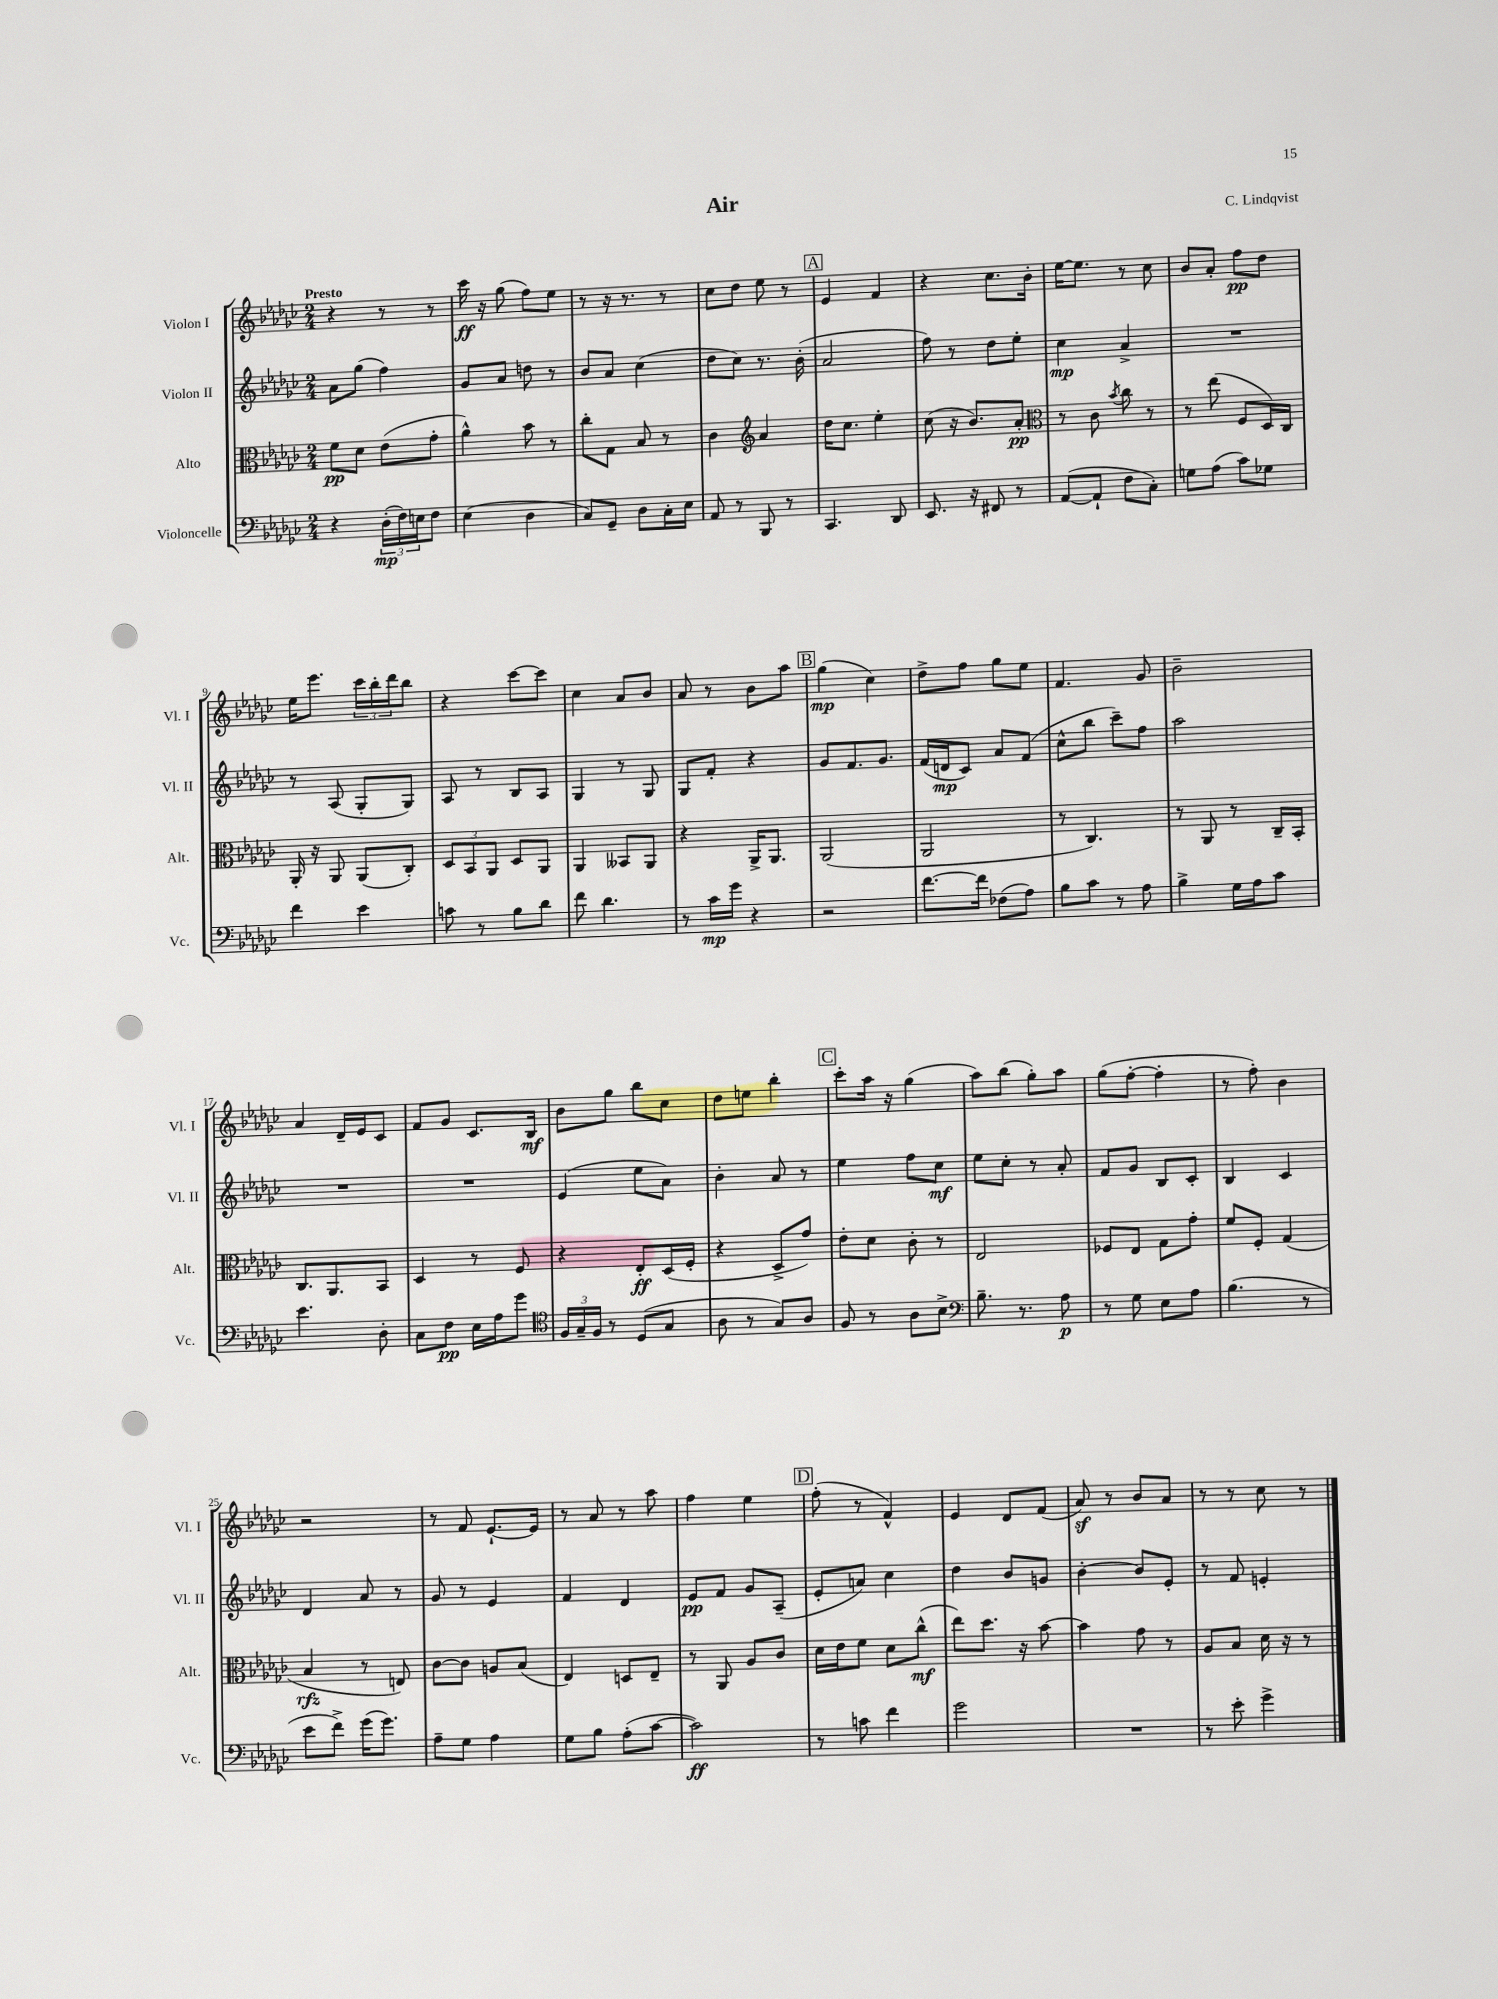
\header { title = "Air" composer = "C. Lindqvist" }
<<
\new StaffGroup <<
\new Staff = "s0" \with { instrumentName = "Violon I" shortInstrumentName = "Vl. I" } {
    \clef treble \key ges \major \numericTimeSignature \time 2/4 \tempo "Presto"
    r4 r8 r8 |
    ces'''16\ff r16 ges''8( f''8) ees''8 |
    r8 r16 r8. r8 |
    ces''8 des''8 ees''8 r8 |
    \mark \markup { \box "A" } ees'4 f'4 |
    r4 ces''8. bes'16-. |
    ees''16~ ees''8. r8 ces''8 |
    bes'8 aes'8-. f''8\pp des''8 |
    ees''16 ees'''8. \tuplet 3/2 { ces'''16 bes''16-. des'''16 } bes''8 |
    r4 ces'''8~ ces'''8 |
    ces''4 aes'8 bes'8 |
    aes'8 r8 bes'8 aes''8 |
    \mark \markup { \box "B" } ges''4\mp( ces''4) |
    des''8-> f''8 ges''8 ees''8 |
    f'4. ges'8 |
    bes'2-- |
    aes'4 des'16-- ees'16 ces'8 |
    f'8 ges'8 ces'8. bes16\mf |
    bes'8 ges''8 bes''8 ces''8 |
    des''8 e''8 bes''4-. |
    \mark \markup { \box "C" } ces'''8-. aes''16 r16 ges''4( |
    aes''8) bes''8( ges''8-.) aes''8 |
    ges''8( f''8~-. f''4-. |
    r8 f''8-.) bes'4 |
    r2 |
    r8 f'8 ees'8.~-! ees'16 |
    r8 aes'8 r8 aes''8 |
    f''4 ees''4 |
    \mark \markup { \box "D" } f''8-.( r8 f'4-^) |
    ees'4 des'8 f'8( |
    aes'8\sf) r8 bes'8 aes'8 |
    r8 r8 ces''8 r8 \bar "|." |
}
\new Staff = "s1" \with { instrumentName = "Violon II" shortInstrumentName = "Vl. II" } {
    \clef treble \key ges \major \numericTimeSignature \time 2/4
    aes'8 ges''8( f''4) |
    ges'8 aes'8 d''8 r8 |
    bes'8 aes'8 ces''4( |
    des''8 ces''8) r8. bes'16-.( |
    \mark \markup { \box "A" } aes'2 |
    f''8) r8 des''8 ees''8-. |
    ces''4\mp aes'4-> |
    R2 |
    r8 aes8( ges8-. ges8) |
    aes8 r8 bes8 aes8 |
    ges4 r8 ges8 |
    ges8 f'8-. r4 |
    \mark \markup { \box "B" } ges'8 f'8. ges'8. |
    f'16( d'16\mp ces'8) aes'8 f'8( |
    ces''8-^ bes''8 ces'''8--) f''8 |
    aes''2 |
    R2 |
    R2 |
    ees'4( ees''8 aes'8) |
    bes'4-. aes'8 r8 |
    \mark \markup { \box "C" } ees''4 f''8 ces''8\mf |
    ees''8 ces''8-. r8 aes'8-. |
    f'8 ges'8 bes8 ces'8-. |
    bes4 ces'4 |
    des'4 aes'8 r8 |
    ges'8 r8 ees'4 |
    f'4 des'4 |
    ees'8\pp f'8 ges'8 aes8--( |
    \mark \markup { \box "D" } ees'8-. a'8) ces''4 |
    des''4 bes'8 g'8 |
    bes'4~-. bes'8 ees'8-. |
    r8 f'8 e'4-. \bar "|." |
}
\new Staff = "s2" \with { instrumentName = "Alto" shortInstrumentName = "Alt." } {
    \clef alto \key ges \major \numericTimeSignature \time 2/4
    f'8\pp des'8 ees'8( ges'8-. |
    aes'4-^) bes'8 r8 |
    ces''8-. ges8 bes8 r8 |
    ces'4 \clef treble aes'4 |
    \mark \markup { \box "A" } des''16 ces''8. ees''4-. |
    ces''8( r16 bes'8.) aes'8-.\pp |
    \clef alto r8 ces'8 \acciaccatura { bes'8 } ces''8 r8 |
    r8 ees''8( f8 des16) ces16 |
    aes,16-. r16 aes,8 aes,8( ces8-.) |
    \tuplet 3/2 { des8 bes,8 aes,8 } des8 aes,8 |
    aes,4 beses,8 aes,8 |
    r4 aes,16-> aes,8. |
    \mark \markup { \box "B" } aes,2( |
    aes,2 |
    r8 ces4.) |
    r8 aes,8 r8 ces16-- bes,16-. |
    ces8. aes,8. bes,8 |
    des4 r8 f8 |
    r4 ees8-.\ff des16( f16-. |
    r4 des8-> ges'8) |
    \mark \markup { \box "C" } ees'8-. des'8 ces'8-. r8 |
    ees2 |
    fes8 ees8 ges8 ges'8-. |
    f'8 f8-. ges4( |
    bes4\rfz r8 e8) |
    ces'8~ ces'8 a8 bes8( |
    ees4) d8 ees8-- |
    r8 aes,8 aes8 ces'8 |
    \mark \markup { \box "D" } des'16 ees'16 f'8 des'8 ces''8-^\mf( |
    ees''8) des''8. r16 bes'8~ |
    bes'4 ges'8 r8 |
    aes8 bes8 des'16 r16 r8 \bar "|." |
}
\new Staff = "s3" \with { instrumentName = "Violoncelle" shortInstrumentName = "Vc." } {
    \clef bass \key ges \major \numericTimeSignature \time 2/4
    r4 \tuplet 3/2 { des16-.\mp( f16) e16 } f8 |
    ees4( des4 |
    ces8) ges,8-- des8 ces16-. ees16 |
    aes,8 r8 bes,,8 r8 |
    \mark \markup { \box "A" } ces,4. des,8 |
    ees,8. r16 fis,8 r8 |
    aes,8~( aes,8-! f8 ces8-.) |
    g8 aes8( ces'8) ges8 |
    f'4 ees'4 |
    c'8 r8 bes8 des'8 |
    f'8 des'4. |
    r8 ces'16\mp ges'16 r4 |
    \mark \markup { \box "B" } r2 |
    f'8.~ f'16 fes8( aes8) |
    bes8 ces'8 r8 aes8 |
    bes4-> ges16 aes16 ces'8 |
    ees'4. des8-. |
    ces8 f8\pp ees16 aes16 ges'8 |
    \clef tenor \tuplet 3/2 { f16 ges16-- f16 } r8 des8( ges8 |
    aes8 r8 ges8) aes8 |
    \mark \markup { \box "C" } f8 r8 aes8 bes8-> |
    \clef bass bes8.-- r8. aes8\p |
    r8 ges8 ees8 aes8 |
    bes4.( r8 |
    ees'8 f'8->) ges'16( ges'8.) |
    aes8-- ges8 aes4 |
    ges8 bes8 aes8-.( ces'8~ |
    ces'2\ff) |
    \mark \markup { \box "D" } r8 c'8 f'4 |
    ges'2 |
    R2 |
    r8 ees'8-. ges'4-> \bar "|." |
}
>>
>>
